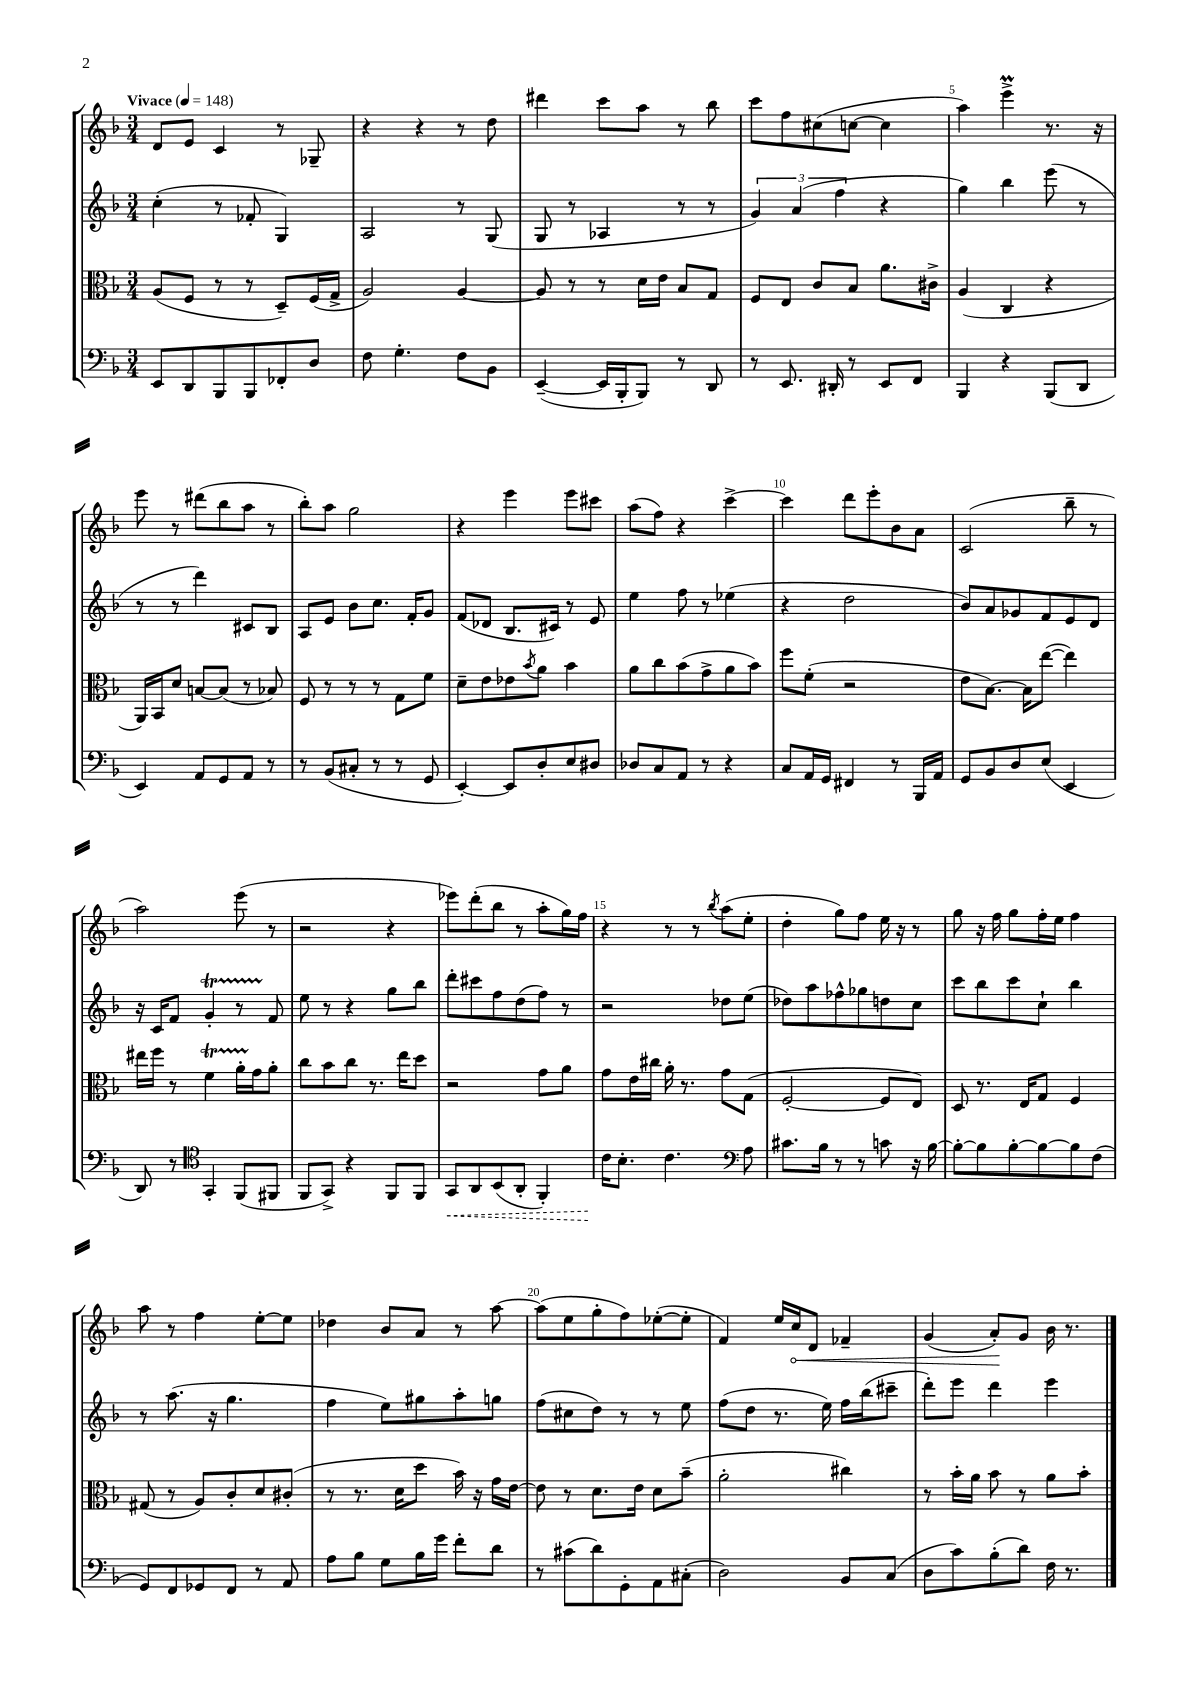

**kern	**dynam	**kern	**kern	**kern	**dynam
*part4	*part4	*part3	*part2	*part1	*part1
*staff4	*staff4	*staff3	*staff2	*staff1	*staff1
*clefF4	*	*clefC3	*clefG2	*clefG2	*
*k[b-]	*	*k[b-]	*k[b-]	*k[b-]	*
*M3/4	*	*M3/4	*M3/4	*M3/4	*
*MM148	*	*MM148	*MM148	*MM148	*
=1	=1	=1	=1	=1	=1
!	!	!	!	!LO:TX:a:B:t=Vivace	!
8EE/L	.	(8A/L	(4cc'\	8d/L	.
8DD/	.	8F/J	.	8e/J	.
8BBB-/	.	8r	8r	4c/	.
8BBB-/	.	8r	8f-X'/	.	.
8FF-X'/	.	8D~/L)	4G/)	8r	.
8D/J	.	(16F/L	.	8G-X~/	.
.	.	16G^/JJ	.	.	.
=2	=2	=2	=2	=2	=2
8F\	.	2A/)	2A/	4r	.
4.G'\	.	.	.	.	.
.	.	.	.	4r	.
8F\L	.	[4A/	8r	8r	.
8BB-\J	.	.	(8G/	8dd\	.
=3	=3	=3	=3	=3	=3
([4EE~/	.	8A/]	8G/	4ddd#X\	.
.	.	8r	8r	.	.
16EE/LL]	.	8r	4A-X/	8ccc\L	.
16BBB-'/J	.	.	.	.	.
8BBB-/J)	.	16d\LL	.	8aa\J	.
.	.	16e\JJ	.	.	.
8r	.	8B-/L	8r	8r	.
8DD/	.	8G/J	8r	8bb-\	.
=4	=4	=4	=4	=4	=4
8r	.	8F/L	6g/)	8ccc\L	.
8.EE/	.	8E/J	.	8ff\	.
.	.	.	(6a/	.	.
.	.	8c/L	.	(8cc#X\	.
16DD#X'/	.	.	.	.	.
.	.	.	6ff\	.	.
8r	.	8B-/J	.	[8ccn\J	.
8EE/L	.	8.a\L	4r	4cc\]	.
8FF/J	.	.	.	.	.
.	.	16c#X^\Jk	.	.	.
=5	=5	=5	=5	=5	=5
4BBB-/	.	(4A/	4gg\)	4aa\)	.
4r	.	4C/	4bb-\	4eeem^\	.
(8BBB-/L	.	4r	(8eee\	8.r	.
8DD/J	.	.	8r	.	.
.	.	.	.	16r	.
!!LO:LB:g=z
=6	=6	=6	=6	=6	=6
4EE/)	.	16AA/LL)	8r	8eee\	.
.	.	16BB-/J	.	.	.
.	.	8d/J	8r	8r	.
8AA/L	.	[8Bn/L	4ddd\)	(8ddd#X\L	.
8GG/	.	(8B/J]	.	8bb-\	.
8AA/J	.	8r	8c#X/L	8aa\J	.
8r	.	8B-X/)	8B-/J	8r	.
=7	=7	=7	=7	=7	=7
8r	.	8F/	8A/L	8bb-'\L)	.
(8BB-/L	.	8r	8e/J	8aa\J	.
8C#X'/J	.	8r	8b-\L	2gg\	.
8r	.	8r	8.cc\J	.	.
8r	.	8G\L	.	.	.
.	.	.	16f'/KL	.	.
8GG/	.	8f\J	8g/J	.	.
=8	=8	=8	=8	=8	=8
[4EE'/)	.	8d~\L	(8f/L	4r	.
.	.	8e\	8d-X/J	.	.
8EE/L]	.	8e-X\	8.B-/L	4eee\	.
.	.	8qb-/	.	.	.
8D'/	.	8a\J	.	.	.
.	.	.	16c#X/Jk)	.	.
8E/	.	4b-\	8r	8eee\L	.
8D#X/J	.	.	8e/	8ccc#X\J	.
=9	=9	=9	=9	=9	=9
8D-X/L	.	8a\L	4ee\	(8aa\L	.
8C/	.	8cc\	.	8ff\J)	.
8AA/J	.	(8b-\	8ff\	4r	.
8r	.	8g^\	8r	.	.
4r	.	8a\	(4ee-X\	[4ccc^\	.
.	.	8b-\J)	.	.	.
=10	=10	=10	=10	=10	=10
8C/L	.	8ff\L	4r	4ccc\]	.
16AA/L	.	(8f'\J	.	.	.
16GG/JJ	.	.	.	.	.
4FF#X/	.	2r	2dd\	8ddd\L	.
.	.	.	.	8eee'\	.
8r	.	.	.	8b-\	.
16BBB-/LL	.	.	.	8a\J	.
16AA/JJ	.	.	.	.	.
=11	=11	=11	=11	=11	=11
8GG/L	.	8e\L	8b-/L)	(2c/	.
8BB-/	.	[8.B-\J)	8a/	.	.
8D/	.	.	8g-X/	.	.
.	.	16B-\KL]	.	.	.
(8E/J	.	([8ee\J	8f/	.	.
4EE/	.	4ee\])	8e/	8bb-~\	.
.	.	.	8d/J	8r	.
!!LO:LB:g=z
=12	=12	=12	=12	=12	=12
8DD/)	.	16ee#X\LL	16r	2aa\)	.
.	.	16ff\JJ	16c/KL	.	.
8r	.	8r	8f/J	.	.
*clefC4	*	*	*	*	*
4GG'/	.	4fT\	4gT'/	.	.
(8FF/L	.	16aTTT'\LL	8r	(8eee\	.
.	.	16g\J	.	.	.
8FF#X/J	.	8a'\J	8f/	8r	.
=13	=13	=13	=13	=13	=13
8FF/L	.	8cc\L	8ee\	2r	.
8GG^/J)	.	8b-\	8r	.	.
4r	.	8cc\J	4r	.	.
.	.	8.r	.	.	.
8FF/L	.	.	8gg\L	4r	.
.	.	16ee\KL	.	.	.
8FF/J	.	8dd\J	8bb-\J	.	.
=14	=14	=14	=14	=14	=14
!	!LO:HP:b	!	!	!	!
8GG/L	<	2r	8ddd'\L	8eee-X\L)	.
8AA/	.	.	8ccc#X\	(8ddd'\	.
(8BB-/	.	.	8ff\	8bb-\J	.
8AA'/J	.	.	(8dd\	8r	.
4FF'/)	.	8g\L	8ff\J)	8aa'\L	.
.	.	8a\J	8r	16gg\L)	.
.	.	.	.	16ff\JJ	.
=15	=15	=15	=15	=15	=15
16c\KL	.	8g\L	2r	4r	.
8.B-'\J	[	.	.	.	.
.	.	16e\L	.	.	.
.	.	16cc#X\JJ	.	.	.
4.c\	.	16a'\	.	8r	.
.	.	8.r	.	.	.
.	.	.	.	8r	.
.	.	.	.	8qbb-/	.
.	.	8g\L	8dd-X\L	(8aa\L	.
*clefF4	*	*	*	*	*
8A\	.	(8G\J	(8ee\J	8ee'\J	.
=16	=16	=16	=16	=16	=16
8.c#X\L	.	[2F'/	8dd-X\L)	4dd'\	.
.	.	.	8aa\	.	.
16B-\Jk	.	.	.	.	.
8r	.	.	8ff-X^^\	8gg\L)	.
8r	.	.	8gg-X\	8ff\J	.
8cn\	.	8F/L]	8ddn\	16ee\	.
.	.	.	.	16r	.
16r	.	8E/J)	8cc\J	8r	.
[16B-\	.	.	.	.	.
=17	=17	=17	=17	=17	=17
8B-'\L_	.	8D/	8ccc\L	8gg\	.
8B-\]	.	8.r	8bb-\	16r	.
.	.	.	.	16ff\	.
[8B-'\	.	.	8ccc\	8gg\L	.
.	.	16E/KL	.	.	.
8B-\_	.	8G/J	8cc`\J	16ff'\L	.
.	.	.	.	16ee\JJ	.
8B-\]	.	4F/	4bb-\	4ff\	.
(8F\J	.	.	.	.	.
!!LO:LB:g=z
=18	=18	=18	=18	=18	=18
8GG/L)	.	(8G#X/	8r	8aa\	.
8FF/	.	8r	(8.aa\	8r	.
8GG-X/	.	8A/L)	.	4ff\	.
.	.	.	16r	.	.
8FF/J	.	8c'/	4.gg\	.	.
8r	.	8d/	.	[8ee'\L	.
8AA/	.	(8c#X'/J	.	8ee\J]	.
=19	=19	=19	=19	=19	=19
8A\L	.	8r	4ff\	4dd-X\	.
8B-\J	.	8.r	.	.	.
8G\L	.	.	8ee\L)	8b-/L	.
.	.	16d\KL	.	.	.
16B-\L	.	8dd\J	8gg#X\	8a/J	.
16g\JJ	.	.	.	.	.
8f'\L	.	16b-\)	8aa'\	8r	.
.	.	16r	.	.	.
8d\J	.	16g\LL	8ggn\J	[8aa\	.
.	.	[16e\JJ	.	.	.
=20	=20	=20	=20	=20	=20
8r	.	8e\]	(8ff\L	(8aa\L]	.
(8c#X\L	.	8r	8cc#X\	8ee\	.
8d\)	.	8.d\L	8dd\J)	8gg'\	.
8GG'\	.	.	8r	8ff\)	.
.	.	16e\Jk	.	.	.
8AA\	.	8d\L	8r	([8ee-X'\	.
(8C#X'\J	.	(8b-~\J	8ee\	8ee-'\J]	.
=21	=21	=21	=21	=21	=21
2D\)	.	2a'\	(8ff\L	4f/)	.
.	.	.	8dd\J	.	.
.	.	.	8.r	16ee/LL	.
!	!	!	!	!	!LO:HP:b
.	.	.	.	16cc/J	<
.	.	.	.	8d/J	.
.	.	.	16ee\)	.	.
8BB-/L	.	4cc#X\)	16ff\LL	4f-X~/	.
.	.	.	(16bb-\J	.	.
(8C/J	.	.	8ccc#X~\J	.	.
=22	=22	=22	=22	=22	=22
8D\L	.	8r	8ddd'\L)	(4g/	.
8c\)	.	16b-'\LL	8eee\J	.	.
.	.	16a\JJ	.	.	.
(8B-'\	.	8b-\	4ddd\	8a'/L)	.
8d\J)	.	8r	.	8g/J	[
16F\	.	8a\L	4eee\	16b-\	.
8.r	.	.	.	8.r	.
.	.	8b-'\J	.	.	.
==	==	==	==	==	==
*-	*-	*-	*-	*-	*-
